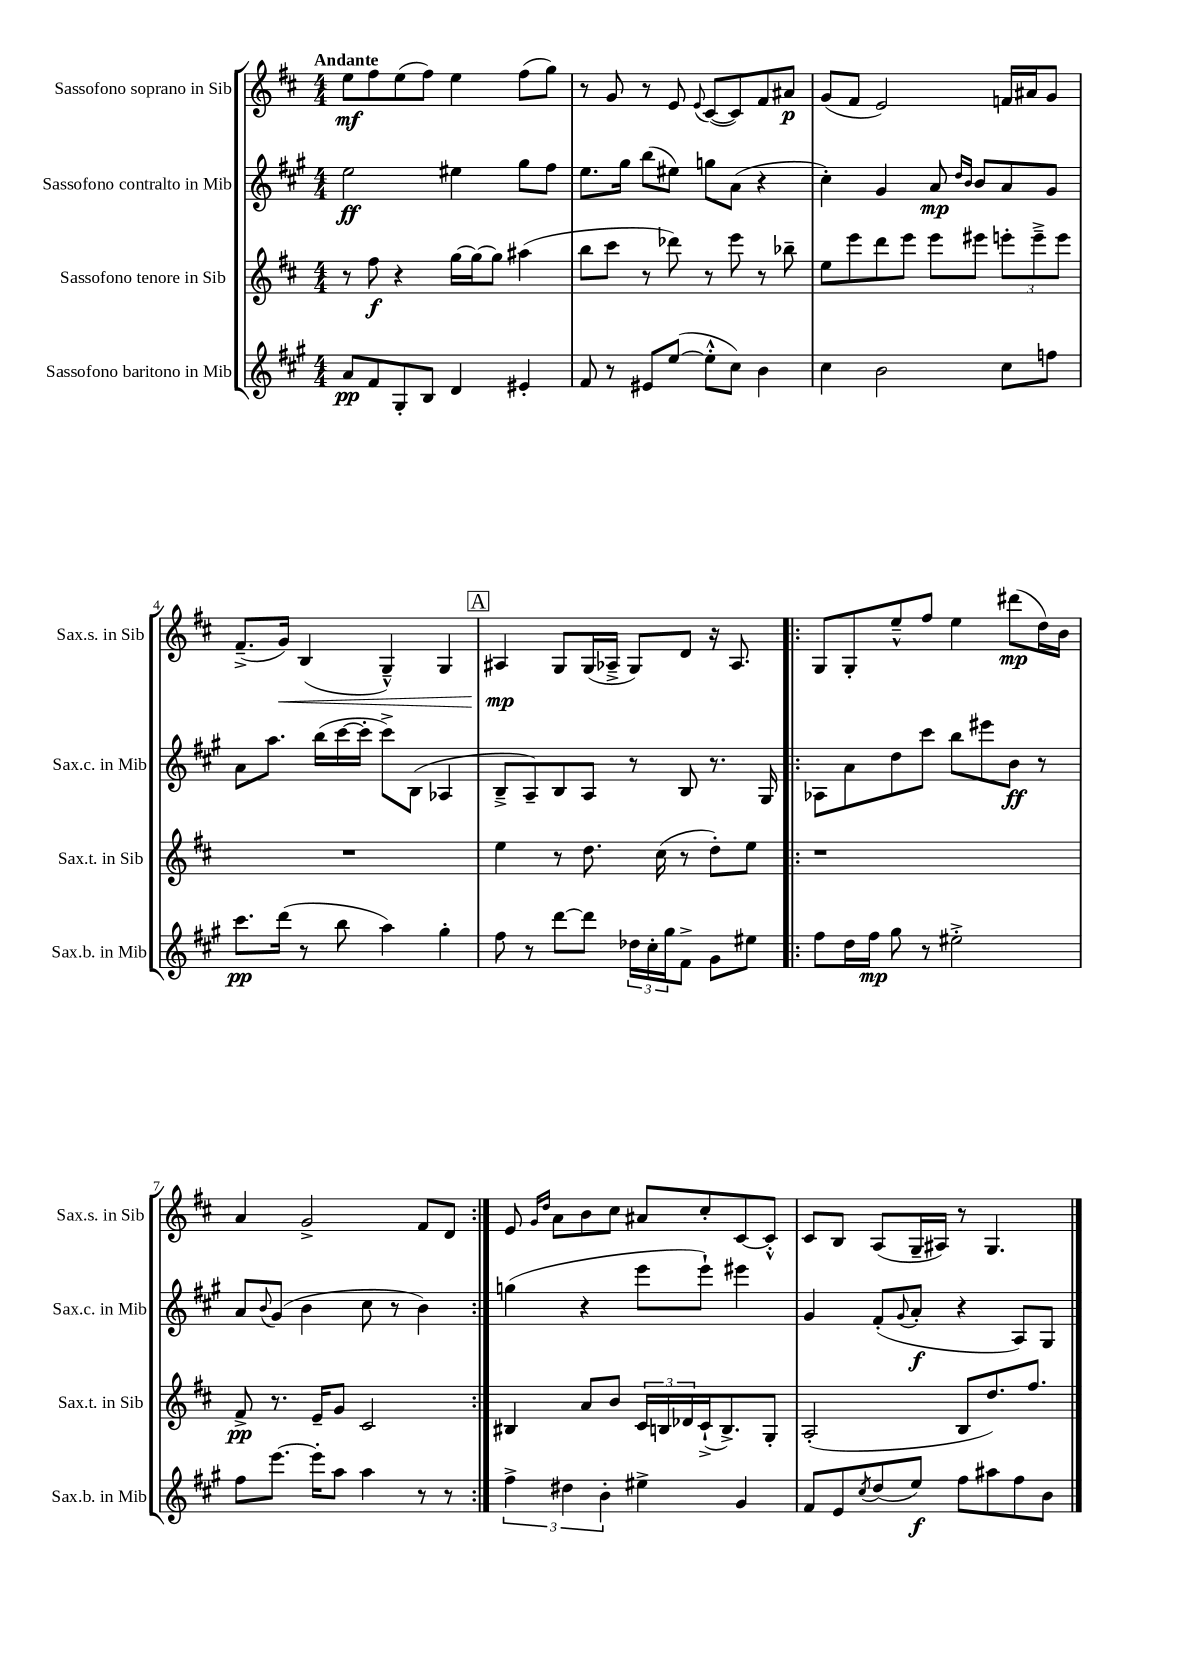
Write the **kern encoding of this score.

**kern	**dynam	**kern	**dynam	**kern	**dynam	**kern	**dynam
*part4	*part4	*part3	*part3	*part2	*part2	*part1	*part1
*staff4	*staff4	*staff3	*staff3	*staff2	*staff2	*staff1	*staff1
*I"Sassofono baritono in Mib	*	*I"Sassofono tenore in Sib	*	*I"Sassofono contralto in Mib	*	*I"Sassofono soprano in Sib	*
*I'Sax.b. in Mib	*	*I'Sax.t. in Sib	*	*I'Sax.c. in Mib	*	*I'Sax.s. in Sib	*
*clefG2	*	*clefG2	*	*clefG2	*	*clefG2	*
*k[f#c#g#]	*	*k[f#c#]	*	*k[f#c#g#]	*	*k[f#c#]	*
*M4/4	*	*M4/4	*	*M4/4	*	*M4/4	*
=1	=1	=1	=1	=1	=1	=1	=1
!	!	!	!	!	!	!LO:TX:a:B:t=Andante	!
8a/L	pp	8r	.	2ee\	ff	8ee\L	mf
8f#/	.	8ff#\	f	.	.	8ff#\	.
8G#'/	.	4r	.	.	.	(8ee\	.
8B/J	.	.	.	.	.	8ff#\J)	.
4d/	.	[16gg\LL	.	4ee#X\	.	4ee\	.
.	.	16gg\J_	.	.	.	.	.
.	.	8gg\J]	.	.	.	.	.
4e#X'/	.	(4aa#X\	.	8gg#\L	.	(8ff#\L	.
.	.	.	.	8ff#\J	.	8gg\J)	.
=2	=2	=2	=2	=2	=2	=2	=2
8f#/	.	8bb\L	.	8.ee\L	.	8r	.
8r	.	8ccc#\J	.	.	.	8g/	.
.	.	.	.	16gg#\Jk	.	.	.
8e#X/L	.	8r	.	(8bb\L	.	8r	.
([8ee/J	.	8ddd-X\)	.	8ee#X\J)	.	8e/	.
.	.	.	.	.	.	8qqe/	.
8ee'^^\L]	.	8r	.	8ggn\L	.	([8c#/L	.
8cc#\J)	.	8eee\	.	(8a\J	.	8c#/])	.
4b\	.	8r	.	4r	.	8f#/	.
.	.	8bb-X~\	.	.	.	8a#X/J	p
=3	=3	=3	=3	=3	=3	=3	=3
4cc#\	.	8ee\L	.	4cc#'\)	.	(8g/L	.
.	.	8eee\	.	.	.	8f#/J	.
2b\	.	8ddd\	.	4g#/	.	2e/)	.
.	.	8eee\J	.	.	.	.	.
.	.	8eee\L	.	8a/	mp	.	.
.	.	.	.	16qqdd/LL	.	.	.
.	.	.	.	16qqb/JJ	.	.	.
.	.	8eee#X\J	.	8b/L	.	.	.
8cc#\L	.	12eeen'\L	.	8a/	.	16fn/LL	.
.	.	.	.	.	.	16a#X/J	.
.	.	12eee~^\	.	.	.	.	.
8ffn\J	.	.	.	8g#/J	.	8g/J	.
.	.	12eee\J	.	.	.	.	.
!!LO:LB:g=z
=4	=4	=4	=4	=4	=4	=4	=4
8.ccc#\L	pp	1r	.	8a\L	.	(8.f#~^/L	.
.	.	.	.	8.aa\J	.	.	.
!	!	!	!	!	!	!	!LO:HP:b
(16ddd\Jk	.	.	.	.	.	16g/Jk)	<
8r	.	.	.	.	.	(4B/	.
.	.	.	.	(16bb\LL	.	.	.
8bb\	.	.	.	[16ccc#\	.	.	.
.	.	.	.	16ccc#'\JJ]	.	.	.
4aa\)	.	.	.	8ccc#^\L)	.	4G~^^/)	.
.	.	.	.	(8B\J	.	.	.
4gg#'\	.	.	.	4A-X/	.	4G/	.
!!LO:REH:place=s1:t=A
=5	=5	=5	=5	=5	=5	=5	=5
8ff#\	.	4ee\	.	8B~^/L	.	4A#X/	mp
8r	.	.	.	8A~/)	.	.	.
[8ddd\L	.	8r	.	8B/	.	8G/L	[
8ddd\J]	.	8.dd\	.	8A/J	.	(16G/L	.
.	.	.	.	.	.	16A-X~^/JJ	.
24dd-X\LL	.	.	.	8r	.	8G/L)	.
24cc#'\	.	.	.	.	.	.	.
.	.	(16cc#\	.	.	.	.	.
24gg#\J	.	.	.	.	.	.	.
8f#^\J	.	8r	.	8B/	.	8d/J	.
8g#\L	.	8dd'\L)	.	8.r	.	16r	.
.	.	.	.	.	.	8.A-/	.
8ee#X\J	.	8ee\J	.	.	.	.	.
.	.	.	.	16G#/	.	.	.
=6!|:	=6!|:	=6!|:	=6!|:	=6!|:	=6!|:	=6!|:	=6!|:
8ff#\L	.	1r	.	8A-X\L	.	8G/L	.
16dd\L	.	.	.	8a\	.	8G'/	.
16ff#\JJ	mp	.	.	.	.	.	.
8gg#\	.	.	.	8dd\	.	8ee~^^/	.
8r	.	.	.	8ccc#\J	.	8ff#/J	.
2ee#X'^\	.	.	.	8bb\L	.	4ee\	.
.	.	.	.	8eee#X\	.	.	.
.	.	.	.	8b\J	ff	(8ddd#X\L	mp
.	.	.	.	8r	.	16dd\L)	.
.	.	.	.	.	.	16b\JJ	.
!!LO:LB:g=z
=7	=7	=7	=7	=7	=7	=7	=7
8ff#\L	.	8f#^/	pp	8a/L	.	4a/	.
.	.	.	.	8qqb/	.	.	.
[8.eee\J	.	8.r	.	(8g#/J	.	.	.
.	.	.	.	4b\	.	2g^/	.
16eee'\KL]	.	16e~/KL	.	.	.	.	.
8aa\J	.	8g/J	.	.	.	.	.
4aa\	.	2c#/	.	8cc#\	.	.	.
.	.	.	.	8r	.	.	.
8r	.	.	.	4b\)	.	8f#/L	.
8r	.	.	.	.	.	8d/J	.
=8:|!	=8:|!	=8:|!	=8:|!	=8:|!	=8:|!	=8:|!	=8:|!
6ff#^\	.	4B#X/	.	(4ggn\	.	8e/	.
.	.	.	.	.	.	16qqg/LL	.
.	.	.	.	.	.	16qqdd/JJ	.
.	.	.	.	.	.	8a\L	.
6dd#X\	.	.	.	.	.	.	.
.	.	8a/L	.	4r	.	8b\	.
6b'\	.	.	.	.	.	.	.
.	.	8b/J	.	.	.	8cc#\J	.
4ee#X^\	.	24c#/LL	.	8eee\L	.	8a#X/L	.
.	.	24Bn/	.	.	.	.	.
.	.	24d-X/	.	.	.	.	.
.	.	(16c#`^/J	.	8eee`\J)	.	8cc#'/	.
.	.	8.B^/)	.	.	.	.	.
4g#/	.	.	.	4eee#X\	.	[8c#/	.
.	.	8G'/J	.	.	.	8c#'^^/J]	.
=9	=9	=9	=9	=9	=9	=9	=9
8f#/L	.	(2A'/	.	4g#/	.	8c#/L	.
8e/	.	.	.	.	.	8B/J	.
8qcc#/	.	.	.	.	.	.	.
(8dd/	.	.	.	(8f#'/L	.	(8A/L	.
.	.	.	.	8qqg#/	.	.	.
8ee/J)	f	.	.	8a'/J	f	16G~/L	.
.	.	.	.	.	.	16A#X/JJ)	.
8ff#\L	.	8B/L	.	4r	.	8r	.
8aa#X\	.	8.dd/)	.	.	.	4.G/	.
8ff#\	.	.	.	8A/L)	.	.	.
.	.	8.ff#/J	.	.	.	.	.
8b\J	.	.	.	8G#/J	.	.	.
==	==	==	==	==	==	==	==
*-	*-	*-	*-	*-	*-	*-	*-
